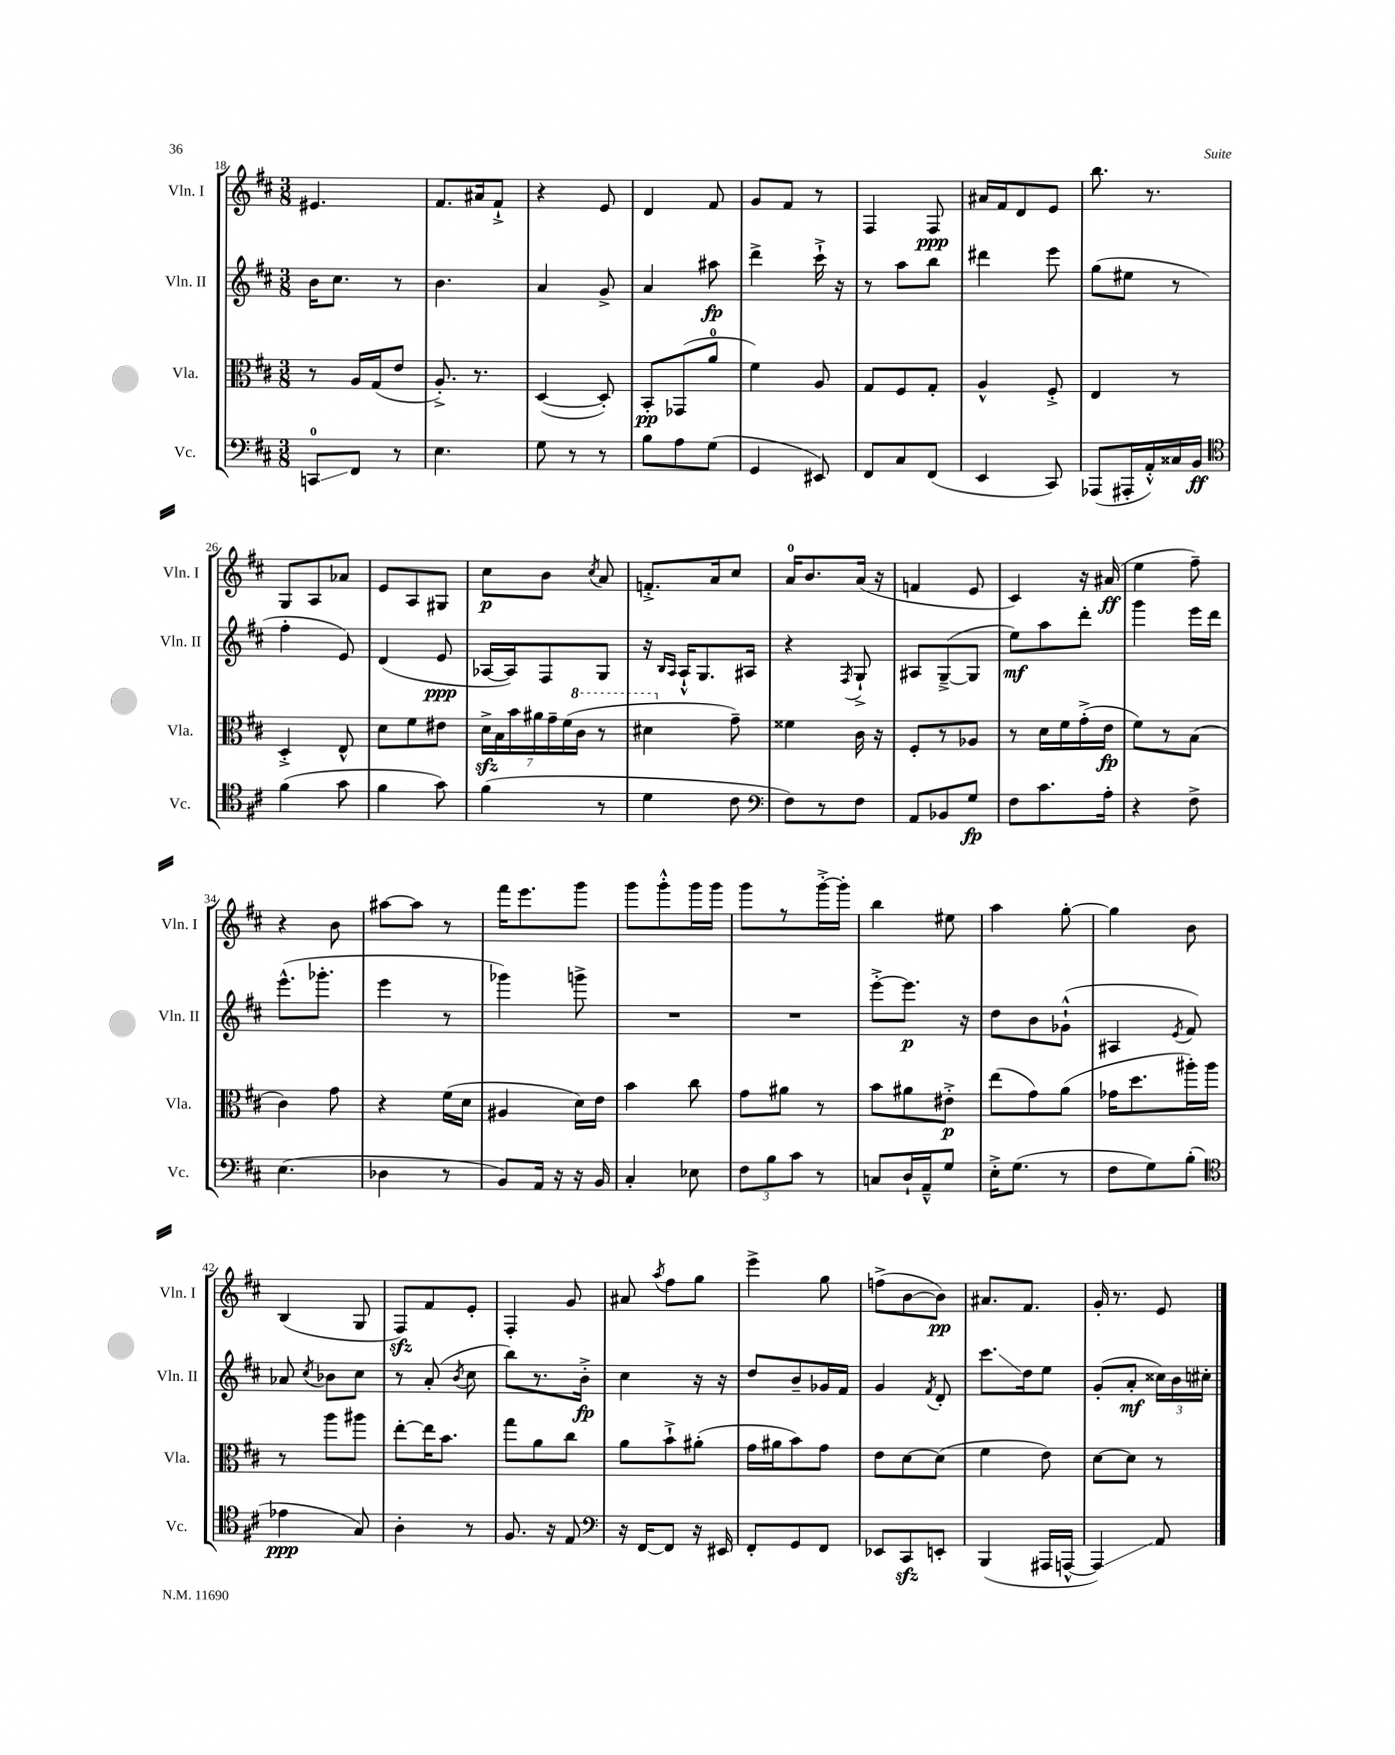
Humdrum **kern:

**kern	**kern	**kern	**kern
*staff4	*staff3	*staff2	*staff1
*clefF4	*clefC3	*clefG2	*clefG2
*k[f#c#]	*k[f#c#]	*k[f#c#]	*k[f#c#]
*M3/8	*M3/8	*M3/8	*M3/8
8CC	8r	16b	4.e#
.	.	8.cc#	.
8FF#	16A	.	.
.	(16G	.	.
8r	8e	8r	.
=	=	=	=
4.E	8.A'^)	4.b	8.f#
.	8.r	.	16a#
.	.	.	8f#`^
=	=	=	=
8G	([4D	4a	4r
8r	.	.	.
8r	8D'])	8g^	8e
=	=	=	=
8B	8BB'	4a	4d
8A	(8GG-	.	.
(8G	8a	8aa#	8f#
=	=	=	=
4GG	4f#)	4ddd^	8g
.	.	.	8f#
8EE#)	8A	16ccc#`^	8r
.	.	16r	.
=	=	=	=
8FF#	8G	8r	4F#
8C#	8F#	8aa	.
(8FF#	8G'	8bb	8F#
=	=	=	=
4EE	4A^^	4ddd#	16a#
.	.	.	16f#
.	.	.	8d
8CC#)	8F#'^	8eee	8e
=	=	=	=
(8AAA-	4E	(8gg	8.bb
16AAA#'	.	8ee#	.
16AA'^^)	.	.	8.r
16C##	8r	8r	.
16BB	.	.	.
=	=	=	=
*clefC4	*	*	*
(4f#	4D'^	4ff#'	8G
.	.	.	8A
8g	8E^^	8e)	8a-
=	=	=	=
4f#	8d	(4d	8e
.	8f#	.	8A
8g)	8e#	8e	8G#
=	=	=	=
(4f#	28d^	[16A-	8cc#
.	28B	.	.
.	.	16A-])	.
.	28b	.	.
.	28a#	.	.
.	.	8F#	8b
.	28g~	.	.
.	(28f#	.	.
.	28cc#	.	.
.	.	.	8qcc#
8r	8r	8G	8a
=	=	=	=
4d	4dd#	16r	8.f'^
.	.	16qqB	.
.	.	16qqA	.
.	.	16A`^^	.
.	.	8.G	.
.	.	.	16a
8c#	8g~)	.	8cc#
.	.	16A#	.
=	=	=	=
*clefF4	*	*	*
8F#)	4f##	4r	16a
.	.	.	8.b
8r	.	.	.
.	.	8qF#	.
8F#	16c#	8G`^	(16a
.	16r	.	16r
=	=	=	=
8AA	8F#'	8A#	4f
8BB-	8r	([8G~^	.
8G	8A-	8G]	8e
=	=	=	=
8F#	8r	8ee)	4c#)
8.c#	16d	8aa	.
.	16f#	.	.
.	(16g'^	8ddd'	16r
16A'	16e	.	(16a#
=	=	=	=
4r	8f#)	4ggg	4ee
.	8r	.	.
8F#^	(8B	16eee	8ff#~)
.	.	16ddd	.
=	=	=	=
(4.E	4c#)	(8.eee^^	4r
.	.	8.ggg-'	.
.	8g	.	8b
=	=	=	=
4D-	4r	4eee	[8aa#
.	.	.	8aa#]
8r	(16f#	8r	8r
.	16d	.	.
=	=	=	=
8BB)	4A#	4ggg-)	16fff#
.	.	.	8.eee
16AA	.	.	.
16r	.	.	.
16r	16d)	8ggg^	8ggg
16BB	16e	.	.
=	=	=	=
4C#'	4b	4.r	8ggg
.	.	.	8ggg'^^
8E-	8cc#	.	16ggg
.	.	.	16ggg
=	=	=	=
12F#	8g	4.r	8ggg
12B	.	.	.
.	8a#	.	8r
12c#	.	.	.
8r	8r	.	[16ggg'^
.	.	.	16ggg']
=	=	=	=
8C	8b	[8eee'^	4bb
16D`	8a#	8.eee]	.
16AA~^^	.	.	.
8G	8e#'^	.	8ee#
.	.	16r	.
=	=	=	=
16E'^	(8ee	8dd	4aa
(8.G	.	.	.
.	8g)	8b	.
8r	(8a	(8g-`^^	[8gg'
=	=	=	=
8F#	16g-	4A#	4gg]
.	8.dd	.	.
8G)	.	.	.
.	.	8qe	.
(8B'	16aa#')	8f#)	8b
.	16aa#	.	.
=	=	=	=
*clefC4	*	*	*
4e-	8r	8a-	(4B
.	.	8qcc#	.
.	8aa	8b-	.
8G)	8aa#	8cc#	8G
=	=	=	=
4A'	[8ee'	8r	8F#)
.	16ee]	(8a'	8f#
.	8.b	.	.
.	.	8qb	.
8r	.	8cc#	8e'
=	=	=	=
8.F#	8gg	8bb)	4F#'
.	8a	8.r	.
16r	.	.	.
8E	8cc#	.	8g
.	.	16b'^	.
=	=	=	=
*clefF4	*	*	*
16r	8a	4cc#	8a#
[16FF#	.	.	.
.	.	.	8qaa
8FF#]	8b`^	.	8ff#
16r	(8a#'	16r	8gg
16EE#	.	16r	.
=	=	=	=
8FF#'	16g	8dd	4eee^
.	16a#	.	.
8GG	8b)	8b~	.
8FF#	8g	16g-	8gg
.	.	16f#	.
=	=	=	=
8EE-	8e	4g	(8ff^
8CC#	[8d	.	[8b
.	.	8qf#	.
8EE'	(8d]	8d'	8b])
=	=	=	=
(4BBB	4f#	8.ccc#	8.a#
.	.	16dd	8.f#
16AAA#	8e)	8ee	.
[16AAA^^	.	.	.
=	=	=	=
4AAA])	[8d	(8g'	16g'
.	.	.	8.r
.	8d]	8a'	.
8AA	8r	24cc##)	8e
.	.	24b	.
.	.	24cc#'	.
==	==	==	==
*-	*-	*-	*-
